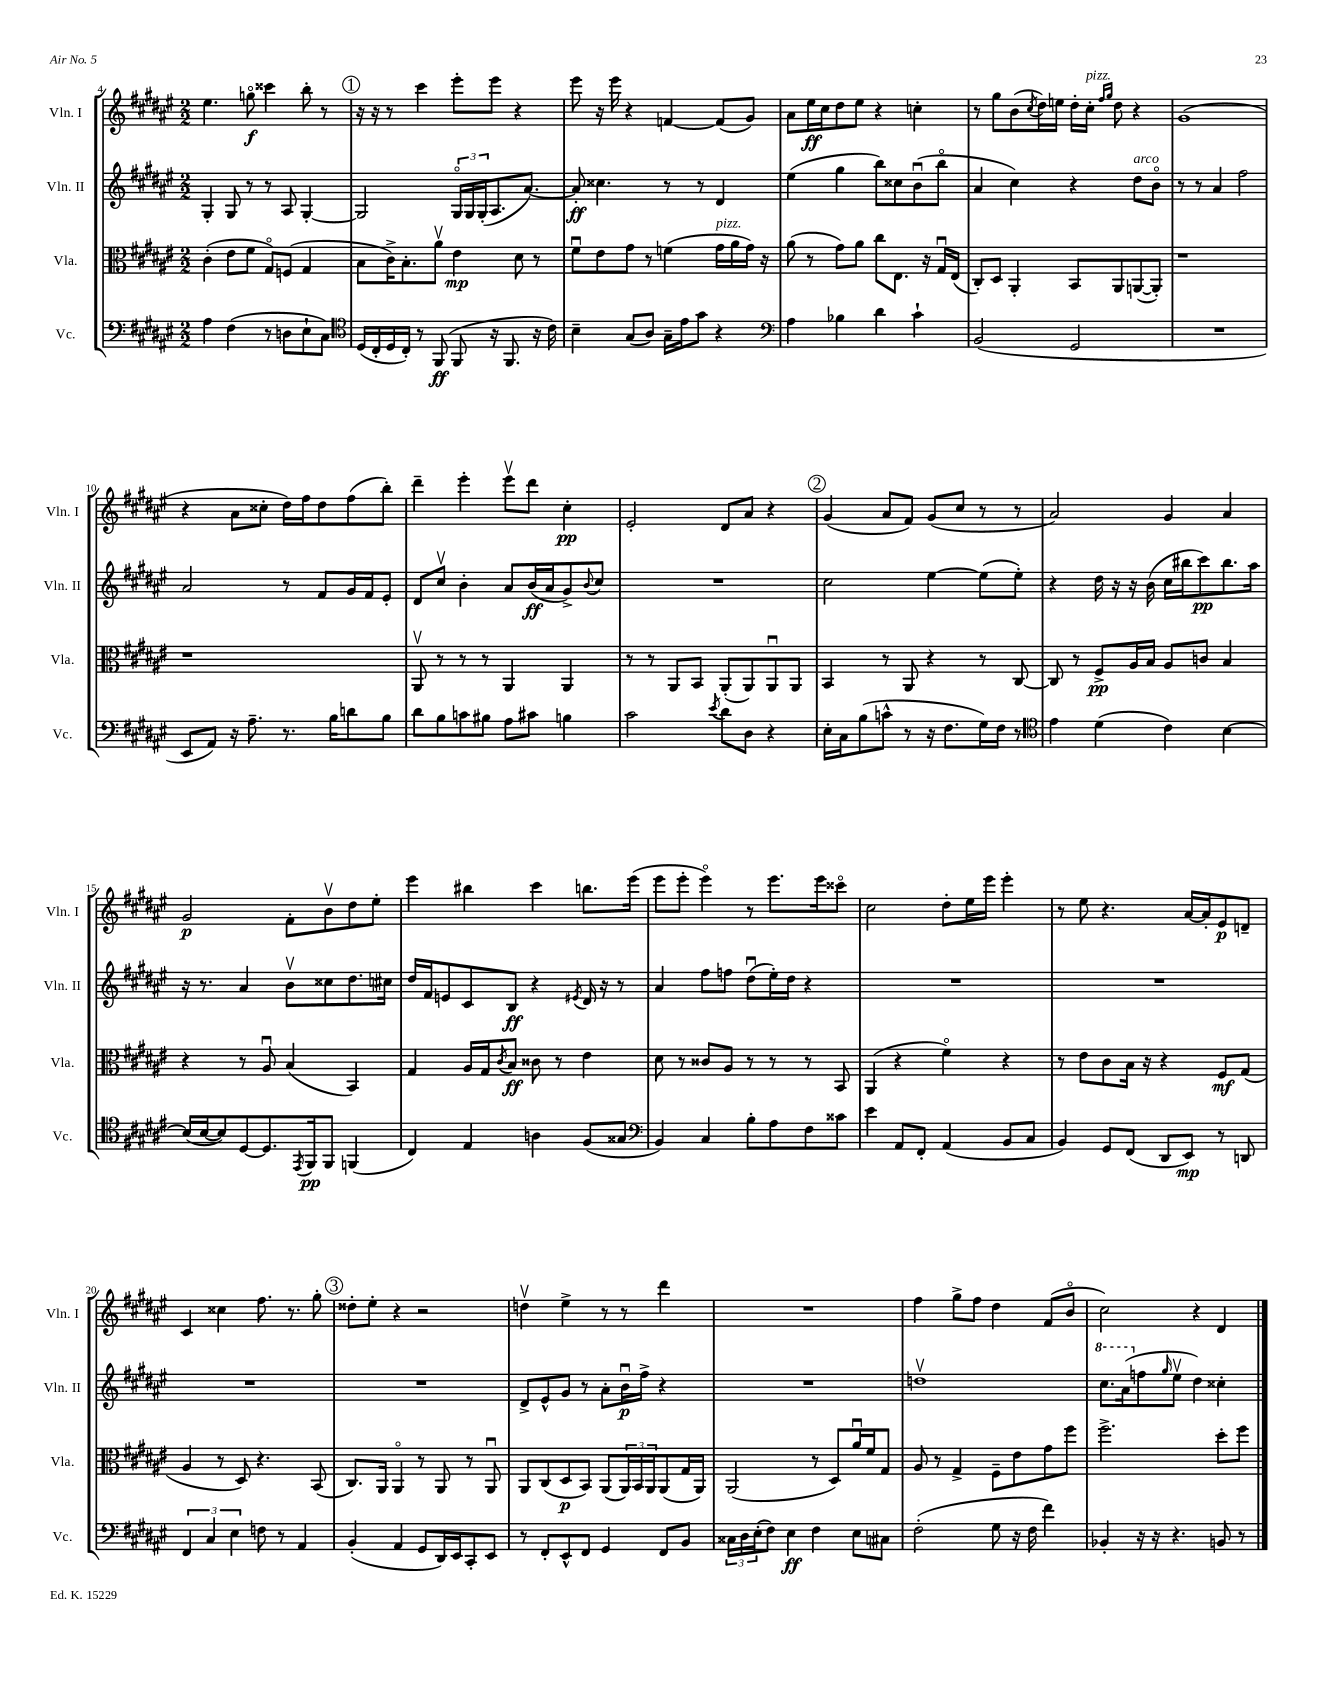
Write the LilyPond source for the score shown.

<<
\new StaffGroup <<
\new Staff = "s0" \with { instrumentName = "Vln. I" shortInstrumentName = "Vln. I" } {
    \clef treble \key fis \major \numericTimeSignature \time 2/2
    eis''4. g''8\flageolet\f cisis'''4 b''8-. r8 |
    \mark \markup { \circle "1" } r16 r16 r8 cis'''4 eis'''8-. eis'''8 r4 |
    eis'''8 r16 eis'''16 r4 f'4~ f'8( gis'8) |
    ais'8 eis''16\ff cis''16 dis''8 eis''8 r4 c''4-. |
    r8 gis''8 b'8( \acciaccatura { cis''8 } dis''16) e''16 dis''16-. cis''16-.^\markup { \italic "pizz." } \grace { fis''16 gis''16 } dis''8 r4 |
    gis'1( |
    r4 ais'8 cisis''8-. dis''16) fis''16 dis''8 fis''8( b''8-.) |
    dis'''4-- eis'''4-. eis'''8\upbow dis'''8 cis''4-.\pp |
    eis'2-. dis'8 ais'8 r4 |
    \mark \markup { \circle "2" } gis'4( ais'8 fis'8) gis'8( cis''8 r8 r8 |
    ais'2) gis'4 ais'4 |
    gis'2\p fis'8-. b'8\upbow dis''8 eis''8-. |
    eis'''4 bis''4 cis'''4 b''8. eis'''16( |
    eis'''8 eis'''8-. eis'''4\flageolet) r8 eis'''8. eis'''16 cisis'''8\flageolet |
    cis''2 dis''8-. eis''16 eis'''16 eis'''4-. |
    r8 eis''8 r4. ais'16~ ais'16-. eis'8\p d'8-- |
    cis'4 cisis''4 fis''8. r8. gis''8-. |
    \mark \markup { \circle "3" } disis''8-. eis''8-. r4 r2 |
    d''4\upbow eis''4-> r8 r8 dis'''4 |
    R1 |
    fis''4 gis''8-> fis''8 dis''4 fis'8( b'8\flageolet |
    cis''2) r4 dis'4 \bar "|." |
}
\new Staff = "s1" \with { instrumentName = "Vln. II" shortInstrumentName = "Vln. II" } {
    \clef treble \key fis \major \numericTimeSignature \time 2/2
    gis4-. gis8 r8 r8 ais8 gis4~-. |
    \mark \markup { \circle "1" } gis2 \tuplet 3/2 { gis16\flageolet gis16 gis16-.( } ais8. ais'8.~) |
    ais'8-.\ff cisis''4. r8 r8 dis'4 |
    eis''4( gis''4 b''8) cisis''8 b'8\downbow( b''8\flageolet |
    ais'4 cis''4) r4 dis''8^\markup { \italic "arco" } b'8\flageolet |
    r8 r8 ais'4 fis''2 |
    ais'2 r8 fis'8 gis'16 fis'16 eis'8-. |
    dis'8 cis''8\upbow b'4-. ais'8 b'16\ff( ais'16 gis'8->) \appoggiatura { b'8 } cis''8 |
    R1 |
    \mark \markup { \circle "2" } cis''2 eis''4~ eis''8( eis''8-.) |
    r4 dis''16 r16 r16 b'16( cis''16 bis''16 cis'''8\pp) bis''8. ais''16 |
    r16 r8. ais'4 b'8\upbow cisis''8 dis''8. cis''16 |
    dis''16 fis'16 e'8 cis'8 b8\ff r4 \acciaccatura { eis'8 } dis'16 r16 r8 |
    ais'4 fis''8 f''8 dis''8\downbow( eis''16-.) dis''16 r4 |
    R1 |
    R1 |
    R1 |
    \mark \markup { \circle "3" } R1 |
    dis'8-> eis'8-^ gis'8 r8 ais'8-. b'16\downbow\p fis''16-> r4 |
    R1 |
    d''1\upbow |
    \ottava #1 cis'''8. ais''16( \ottava #0 f''8 \grace { gis''16 } eis''8\upbow dis''4) cisis''4-. \bar "|." |
}
\new Staff = "s2" \with { instrumentName = "Vla." shortInstrumentName = "Vla." } {
    \clef alto \key fis \major \numericTimeSignature \time 2/2
    cis'4-.( eis'8 fis'8 gis8\flageolet) f8( gis4 |
    \mark \markup { \circle "1" } b8 cis'16->) b8.-. ais'8\upbow eis'4\mp dis'8 r8 |
    fis'8\downbow eis'8 gis'8 r8 f'4( gis'16^\markup { \italic "pizz." } ais'16 gis'16) r16 |
    ais'8( r8 gis'8) ais'8 cis''8 eis8. r16 gis16\downbow eis16( |
    cis8-.) dis8 ais,4-. b,8 ais,8 a,8~( a,8-.) |
    r1 |
    r1 |
    ais,8\upbow r8 r8 r8 ais,4 ais,4 |
    r8 r8 ais,8 b,8 ais,8-.( ais,8) ais,8\downbow ais,8 |
    \mark \markup { \circle "2" } b,4 r8 ais,8 r4 r8 cis8~ |
    cis8 r8 fis8->\pp ais16 b16 ais8 c'8 b4 |
    r4 r8 ais8\downbow b4( b,4) |
    gis4 ais16 gis16 \acciaccatura { cis'8 } b8\ff cisis'8 r8 eis'4 |
    dis'8 r8 cisis'8 ais8 r8 r8 r8 b,8 |
    ais,4( r4 fis'4\flageolet) r4 |
    r8 eis'8 cis'8 b16 r16 r4 fis8\mf gis8( |
    ais4 r8 dis8) r4. b,8( |
    \mark \markup { \circle "3" } cis8.) ais,16 ais,4\flageolet r8 ais,8 r8 ais,8\downbow |
    ais,8 cis8( dis8\p b,8) ais,8( \tuplet 3/2 { ais,16) b,16 ais,16 } ais,8( gis16 ais,16) |
    ais,2( r8 dis8) ais'16\downbow fis'16 gis8 |
    ais8 r8 gis4-> fis8-- eis'8 gis'8 fis''8 |
    fis''2.-> dis''8-. fis''8 \bar "|." |
}
\new Staff = "s3" \with { instrumentName = "Vc." shortInstrumentName = "Vc." } {
    \clef bass \key fis \major \numericTimeSignature \time 2/2
    ais4 fis4( r8 d8 eis8-! cis8) |
    \mark \markup { \circle "1" } \clef tenor dis16( cis16-. dis16 cis16-.) r8 fis,8\ff( fis,8 r16 fis,8. r16 cis'16) |
    b4-- gis8( ais8) gis16-- eis'16 gis'8 r4 |
    \clef bass ais4 bes4 dis'4 cis'4-! |
    b,2( gis,2 |
    R1 |
    eis,8 ais,8) r16 ais8.-- r8. b16 d'8 b8 |
    dis'8 b8 c'8 bis8 ais8 cis'8 b4 |
    cis'2 \acciaccatura { eis'8 } dis'8 dis8 r4 |
    \mark \markup { \circle "2" } eis16-. cis16 b8( c'8-^ r8 r16 fis8. gis16) fis16 r8 |
    \clef tenor eis'4 dis'4( cis'4) b4~ |
    b16( b16~ b8) dis8~ dis8. \acciaccatura { eis,8 } fis,16\pp fis,8 f,4( |
    cis4) eis4 a4 fis8( gisis8 |
    \clef bass b,4) cis4 b8-. ais8 fis8 cisis'8 |
    eis'4 ais,8 fis,8-. ais,4( b,8 cis8 |
    b,4) gis,8 fis,8( dis,8 eis,8\mp) r8 d,8 |
    \tuplet 3/2 { fis,4 cis4 eis4 } f8 r8 ais,4 |
    \mark \markup { \circle "3" } b,4-.( ais,4 gis,8 dis,16) eis,16 cis,8-. eis,8 |
    r8 fis,8-. eis,8-^ fis,8 gis,4 fis,8 b,8 |
    \tuplet 3/2 { cisis16 dis16 eis16-.( } fis8) eis4\ff fis4 eis8 cis8 |
    fis2-.( gis8 r16 fis16 fis'4) |
    bes,4-. r16 r16 r4. b,8 r8 \bar "|." |
}
>>
>>
\layout { \context { \Score currentBarNumber = #4 } }
